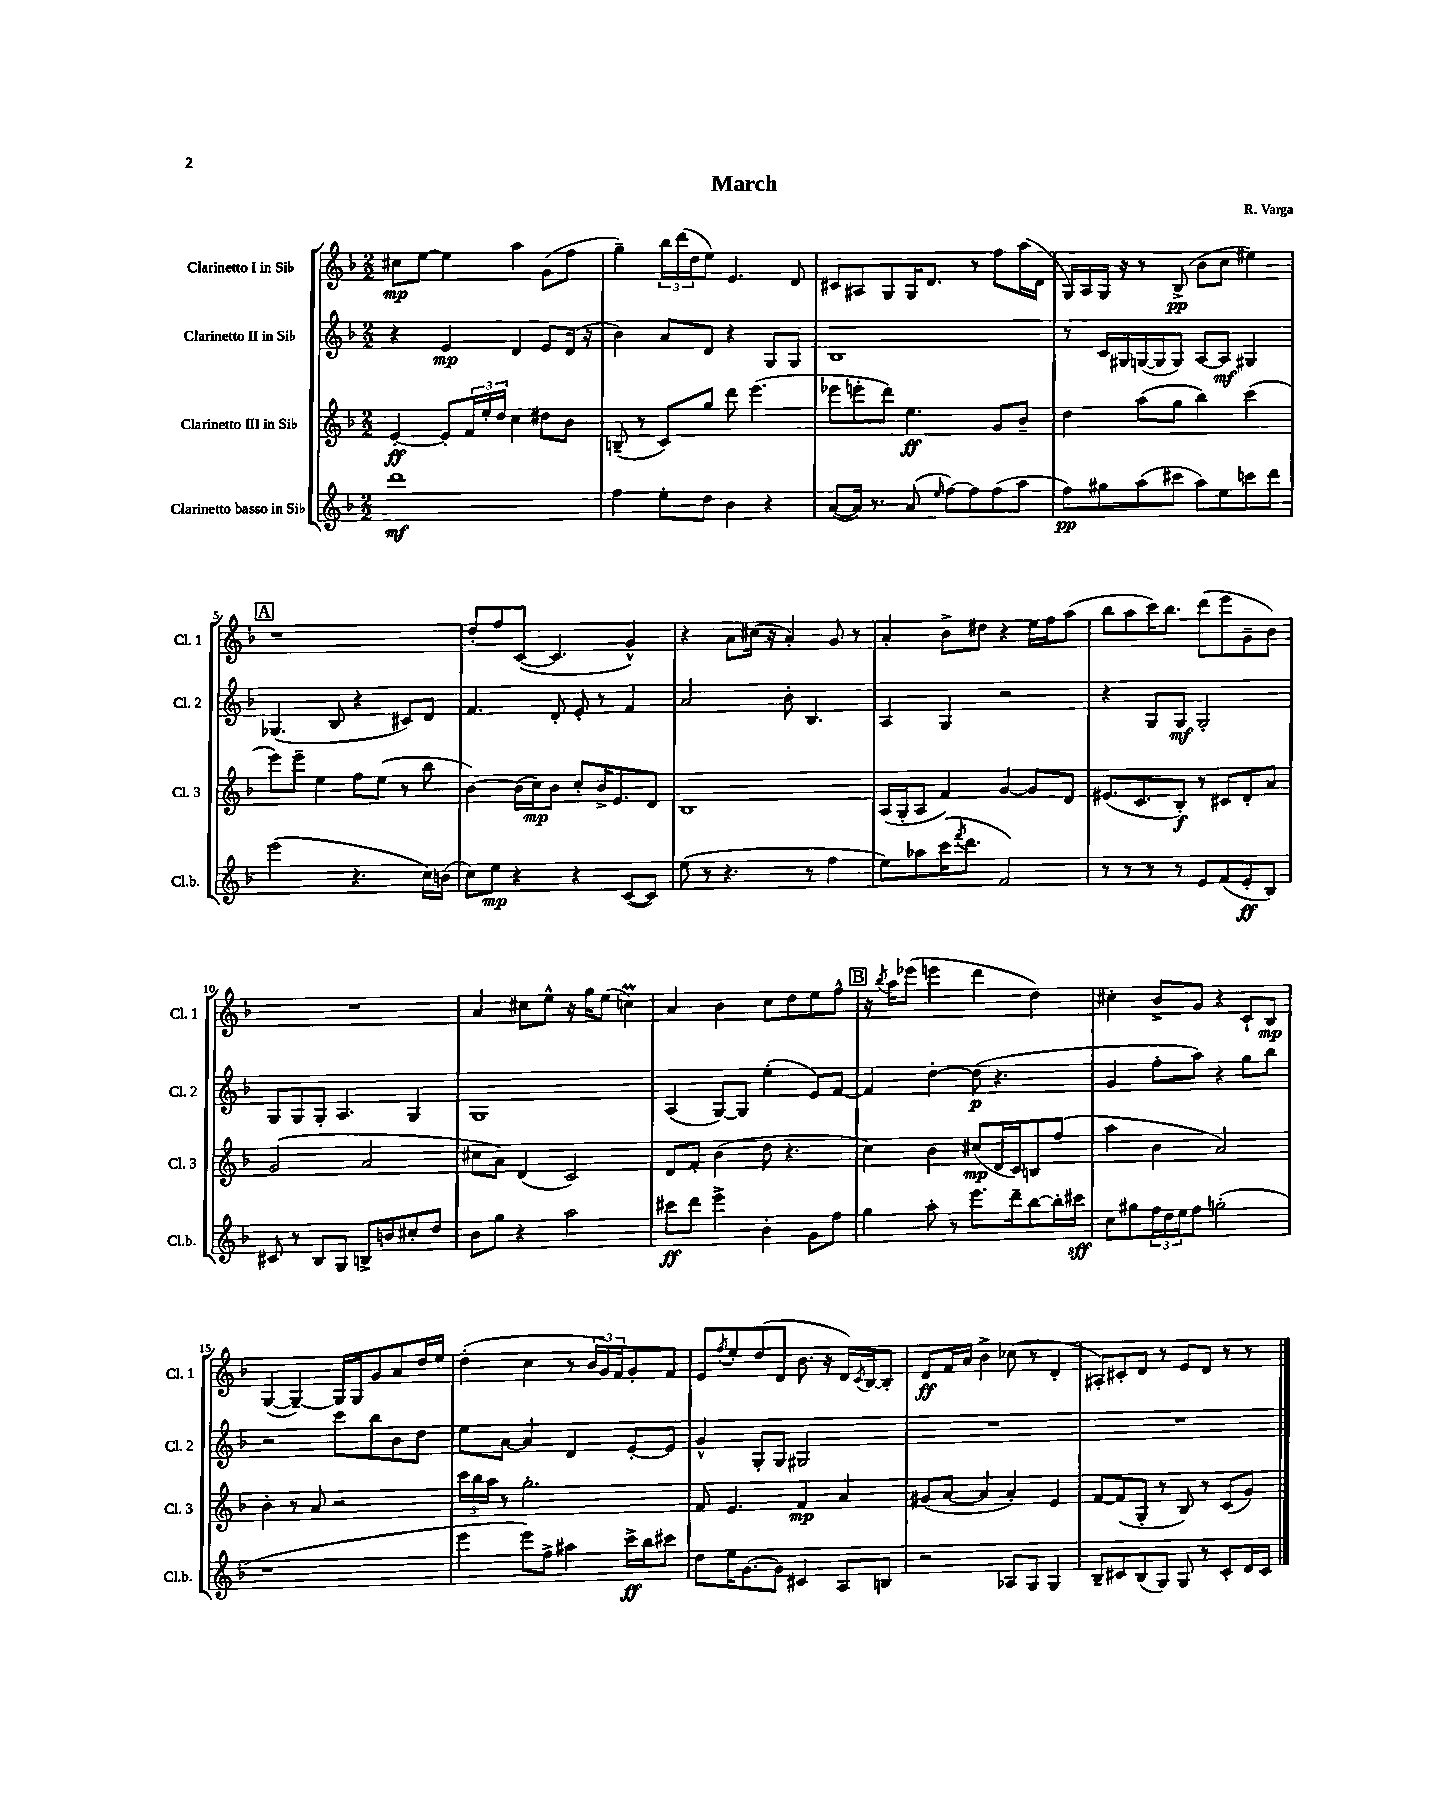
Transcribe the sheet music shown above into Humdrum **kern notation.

**kern	**dynam	**kern	**dynam	**kern	**dynam	**kern	**dynam
*part4	*part4	*part3	*part3	*part2	*part2	*part1	*part1
*staff4	*staff4	*staff3	*staff3	*staff2	*staff2	*staff1	*staff1
*I"Clarinetto basso in Si♭	*	*I"Clarinetto III in Si♭	*	*I"Clarinetto II in Si♭	*	*I"Clarinetto I in Si♭	*
*I'Cl.b.	*	*I'Cl. 3	*	*I'Cl. 2	*	*I'Cl. 1	*
*clefG2	*	*clefG2	*	*clefG2	*	*clefG2	*
*k[b-]	*	*k[b-]	*	*k[b-]	*	*k[b-]	*
*M2/2	*	*M2/2	*	*M2/2	*	*M2/2	*
=1	=1	=1	=1	=1	=1	=1	=1
1ddd	mf	[4e'/	ff	4r	.	8cc#X\L	mp
.	.	.	.	.	.	[8ee\J	.
.	.	8e'/L]	.	4e/	mp	4ee\]	.
.	.	24f/L	.	.	.	.	.
.	.	24ee'/	.	.	.	.	.
.	.	24dd/JJ	.	.	.	.	.
.	.	4cc\	.	4d/	.	4aa\	.
.	.	8dd#X\L	.	8e/L	.	(8g\L	.
.	.	8b-\J	.	(16d/Jk	.	8ff\J	.
.	.	.	.	16r	.	.	.
=2	=2	=2	=2	=2	=2	=2	=2
4ff\	.	(8Bn~/	.	4b-\)	.	4gg~\)	.
.	.	8r	.	.	.	.	.
8ee'\L	.	8c/L)	.	8a/L	.	24bb-\LL	.
.	.	.	.	.	.	(24ddd\	.
.	.	.	.	.	.	24dd\J	.
8dd\J	.	8gg/J	.	8d/J	.	8ee\J)	.
4b-\	.	8ddd\	.	4r	.	4.e/	.
.	.	(4.eee\	.	.	.	.	.
4r	.	.	.	8G/L	.	.	.
.	.	.	.	8G/J	.	8d/	.
=3	=3	=3	=3	=3	=3	=3	=3
([8a/L	.	8eee-X\L	.	1B-	.	8c#X/L	.
16a/Jk])	.	8eeen'\	.	.	.	8A#X/	.
8.r	.	.	.	.	.	.	.
.	.	8ddd\J)	.	.	.	8G/	.
(8a/	.	4.ee\	ff	.	.	16G/K	.
.	.	.	.	.	.	8.d/J	.
16qqee/	.	.	.	.	.	.	.
[8ff\L)	.	.	.	.	.	.	.
8ff\]	.	.	.	.	.	8r	.
(8ff\	.	8g/L	.	.	.	8ff\L	.
8aa\J	.	8b-~/J	.	.	.	(16aa\L	.
.	.	.	.	.	.	16d\JJ	.
=4	=4	=4	=4	=4	=4	=4	=4
8ff\L)	pp	4dd\	.	8r	.	16G/LL)	.
.	.	.	.	.	.	16A/	.
8gg#X\	.	.	.	16c/LL	.	16G/JJ	.
.	.	.	.	16G#X/	.	16r	.
(8aa\	.	(8aa\L	.	([16Gn/	.	8r	.
.	.	.	.	16G/J]	.	.	.
8ccc#X\J	.	8gg\J	.	8G/J)	.	(8B-^/	pp
8aa\L)	.	4bb-\)	.	[8A/L	.	8b-\L	.
8ee\	.	.	.	8A/J]	mf	8cc\J	.
8cccn\	.	(4ccc\	.	4G#X/	.	4ee#X\)	.
8ddd\J	.	.	.	.	.	.	.
!!LO:LB:g=z
!!LO:REH:place=s1:t=A
=5	=5	=5	=5	=5	=5	=5	=5
(2eee\	.	8eee\L)	.	(4.G-X/	.	1r	.
.	.	8eee~\J	.	.	.	.	.
.	.	4ee\	.	.	.	.	.
.	.	.	.	8B-/	.	.	.
4.r	.	8ff\L	.	4r	.	.	.
.	.	(8ee\J	.	.	.	.	.
.	.	8r	.	8c#X/L)	.	.	.
16cc\LL)	.	8bb-\	.	8d/J	.	.	.
(16bn\JJ	.	.	.	.	.	.	.
=6	=6	=6	=6	=6	=6	=6	=6
8cc\L)	.	[4b-\)	.	4.f/	.	8dd'/L	.
8ee\J	mp	.	.	.	.	8ff/	.
4r	.	(16b-\LL]	.	.	.	([8c/J	.
.	.	16cc\J)	mp	.	.	.	.
.	.	8b-\J	.	8d'/	.	4.c/]	.
4r	.	8cc'/L	.	8e'/	.	.	.
.	.	16b-^/K	.	8r	.	.	.
.	.	8.e/	.	.	.	.	.
([8c/L	.	.	.	4f/	.	4g^^/)	.
8c/J])	.	8d/J	.	.	.	.	.
=7	=7	=7	=7	=7	=7	=7	=7
(8ee\	.	1B-	.	2a/	.	4r	.
8r	.	.	.	.	.	.	.
4.r	.	.	.	.	.	8a\L	.
.	.	.	.	.	.	(16cc#X\Jk	.
.	.	.	.	.	.	16r	.
.	.	.	.	8b-'\	.	4a'/)	.
8r	.	.	.	4.B-/	.	.	.
4ff\	.	.	.	.	.	8g/	.
.	.	.	.	.	.	8r	.
=8	=8	=8	=8	=8	=8	=8	=8
8ee\L)	.	(16A/LL	.	4A/	.	4a'/	.
.	.	16G'/J	.	.	.	.	.
8aa-X\	.	8A/J	.	.	.	.	.
(16ccc\K	.	4f/)	.	4G/	.	8b-^\L	.
8qfff/	.	.	.	.	.	.	.
8.ddd\J	.	.	.	.	.	.	.
.	.	.	.	.	.	8dd#X\J	.
2f/)	.	[4g/	.	2r	.	4r	.
.	.	8g/L]	.	.	.	16ee\LL	.
.	.	.	.	.	.	16ff\J	.
.	.	8d/J	.	.	.	(8aa\J	.
=9	=9	=9	=9	=9	=9	=9	=9
8r	.	(8.e#X/L	.	4r	.	8bb-\L	.
8r	.	.	.	.	.	8aa\	.
.	.	8.c/	.	.	.	.	.
8r	.	.	.	8G/L	.	16ccc\K)	.
.	.	.	.	.	.	8.bb-\J	.
8r	.	8B-'/J)	f	8G/J	mf	.	.
8e/L	.	8r	.	2G'/	.	(8ddd\L	.
(8f/	.	8c#X/L	.	.	.	8eee\	.
8e'/	ff	8d'/	.	.	.	8g~\	.
8B-/J)	.	8a/J	.	.	.	8b-\J)	.
!!LO:LB:g=z
=10	=10	=10	=10	=10	=10	=10	=10
8c#X/	.	(2g/	.	8G/L	.	1r	.
8r	.	.	.	8G/	.	.	.
8B-/L	.	.	.	8G'/J	.	.	.
8G/J	.	.	.	4.A/	.	.	.
8Bn^/L	.	2a/	.	.	.	.	.
8bn/	.	.	.	.	.	.	.
8cc#X'/	.	.	.	4G/	.	.	.
8dd/J	.	.	.	.	.	.	.
=11	=11	=11	=11	=11	=11	=11	=11
8b-\L	.	8cc#X\L	.	1G	.	4a/	.
8gg\J	.	8a\J)	.	.	.	.	.
4r	.	(4d/	.	.	.	8cc#X\L	.
.	.	.	.	.	.	8ee^^\J	.
2aa\	.	2c/)	.	.	.	16r	.
.	.	.	.	.	.	16gg\KL	.
.	.	.	.	.	.	(8ee\J	.
.	.	.	.	.	.	4ccnM\)	.
=12	=12	=12	=12	=12	=12	=12	=12
8ccc#X\L	ff	8d/L	.	(4A/	.	4a/	.
8ddd\J	.	8f'/J	.	.	.	.	.
4eee^\	.	(4b-\	.	[8G/L)	.	4b-\	.
.	.	.	.	8G/J]	.	.	.
4b-'\	.	8dd\	.	(4ee'\	.	8cc\L	.
.	.	4.r	.	.	.	8dd\	.
8g\L	.	.	.	8e/L)	.	8ee\	.
8ff\J	.	.	.	[8f/J	.	8ff^^\J	.
!!LO:REH:place=s1:t=B
=13	=13	=13	=13	=13	=13	=13	=13
4gg\	.	4cc\)	.	4f/]	.	16r	.
.	.	.	.	.	.	8qbb-/	.
.	.	.	.	.	.	16aa\KL	.
.	.	.	.	.	.	(8eee-X\J	.
8aa'\	.	4b-\	.	[4dd'\	.	4eeen\	.
8r	.	.	.	.	.	.	.
8.eee\L	.	(8cc#X/L	mp	(8dd\]	p	4ddd\	.
.	.	16d/L	.	4.r	.	.	.
16ddd~\k	.	16c/J)	.	.	.	.	.
[8bb-\	.	8Bn/	.	.	.	4dd\)	.
16bb-'\L]	.	(8ff/J	.	.	.	.	.
16ccc#X\JJ	sff	.	.	.	.	.	.
=14	=14	=14	=14	=14	=14	=14	=14
8cc\L	.	4aa\	.	4g/	.	4cc#X'\	.
8gg#X\	.	.	.	.	.	.	.
24ff\L	.	4b-\	.	8ff'\L	.	8b-^/L	.
24dd\	.	.	.	.	.	.	.
24ee\J	.	.	.	.	.	.	.
8ff\J	.	.	.	8aa\J)	.	8g/J	.
(2ggn'\	.	2a/)	.	4r	.	4r	.
.	.	.	.	8gg\L	.	8c`/L	.
.	.	.	.	8bb-\J	.	8B-/J	mp
!!LO:LB:g=z
=15	=15	=15	=15	=15	=15	=15	=15
1r	.	4b-'\	.	2r	.	([4G/	.
.	.	8r	.	.	.	4G~/_)	.
.	.	8a/	.	.	.	.	.
.	.	2r	.	8ccc\L	.	16G/LL]	.
.	.	.	.	.	.	16G/J	.
.	.	.	.	8bb-\	.	8g/	.
.	.	.	.	8b-\	.	8a/	.
.	.	.	.	8dd\J	.	16dd/L	.
.	.	.	.	.	.	16ee/JJ	.
=16	=16	=16	=16	=16	=16	=16	=16
4eee\	.	24ccc\LL	.	8ee\L	.	(4dd'\	.
.	.	24bb-\	.	.	.	.	.
.	.	24aa\JJ	.	.	.	.	.
.	.	8r	.	[8a\J	.	.	.
8eee\L)	.	2.gg'\	.	4a/]	.	4cc\	.
8ff^\J	.	.	.	.	.	.	.
4aa#X\	.	.	.	4d/	.	8r	.
.	.	.	.	.	.	24b-/LL	.
.	.	.	.	.	.	24g/)	.
.	.	.	.	.	.	24f/J	.
16ccc^\LL	ff	.	.	[8e'/L	.	8g'/	.
16bb-\J	.	.	.	.	.	.	.
8ccc#X\J	.	.	.	8e/J]	.	8f/J	.
=17	=17	=17	=17	=17	=17	=17	=17
8dd\L	.	8f/	.	4g^^/	.	8e/L	.
.	.	.	.	.	.	8qff/	.
16ee\K	.	4.e/	.	.	.	8ee'/	.
[8.g\	.	.	.	.	.	.	.
.	.	.	.	8G'/L	.	(8dd/	.
8g\J]	.	.	.	8G/J	.	8d/J	.
4c#X/	.	4f/	mp	2G#X/	.	8.b-\	.
.	.	.	.	.	.	16r	.
8A/L	.	4a/	.	.	.	16d/LL)	.
.	.	.	.	.	.	8qc/	.
.	.	.	.	.	.	[16B-/J	.
8Bn/J	.	.	.	.	.	8B-'/J]	.
=18	=18	=18	=18	=18	=18	=18	=18
2r	.	(8g#X/L	.	1r	.	8d/L	ff
.	.	[8a/J	.	.	.	16f/L	.
.	.	.	.	.	.	16a/JJ	.
.	.	4a/]	.	.	.	4b-^\	.
8A-X/L	.	4a'/)	.	.	.	(8cc-X\	.
8G/J	.	.	.	.	.	8r	.
4G/	.	4e/	.	.	.	4d'/	.
=19	=19	=19	=19	=19	=19	=19	=19
8B-~/L	.	[8f/L	.	1r	.	8A#X'/L)	.
8c#X/	.	(8f/]	.	.	.	8c#X'/	.
(8B-/	.	8G'/J	.	.	.	8d/J	.
8G/J)	.	8r	.	.	.	8r	.
8G/	.	8B-/)	.	.	.	8e/L	.
8r	.	8r	.	.	.	8d/J	.
8c#'/L	.	(8c/L	.	.	.	8r	.
16d/L	.	8g/J)	.	.	.	8r	.
16c#/JJ	.	.	.	.	.	.	.
==	==	==	==	==	==	==	==
*-	*-	*-	*-	*-	*-	*-	*-
